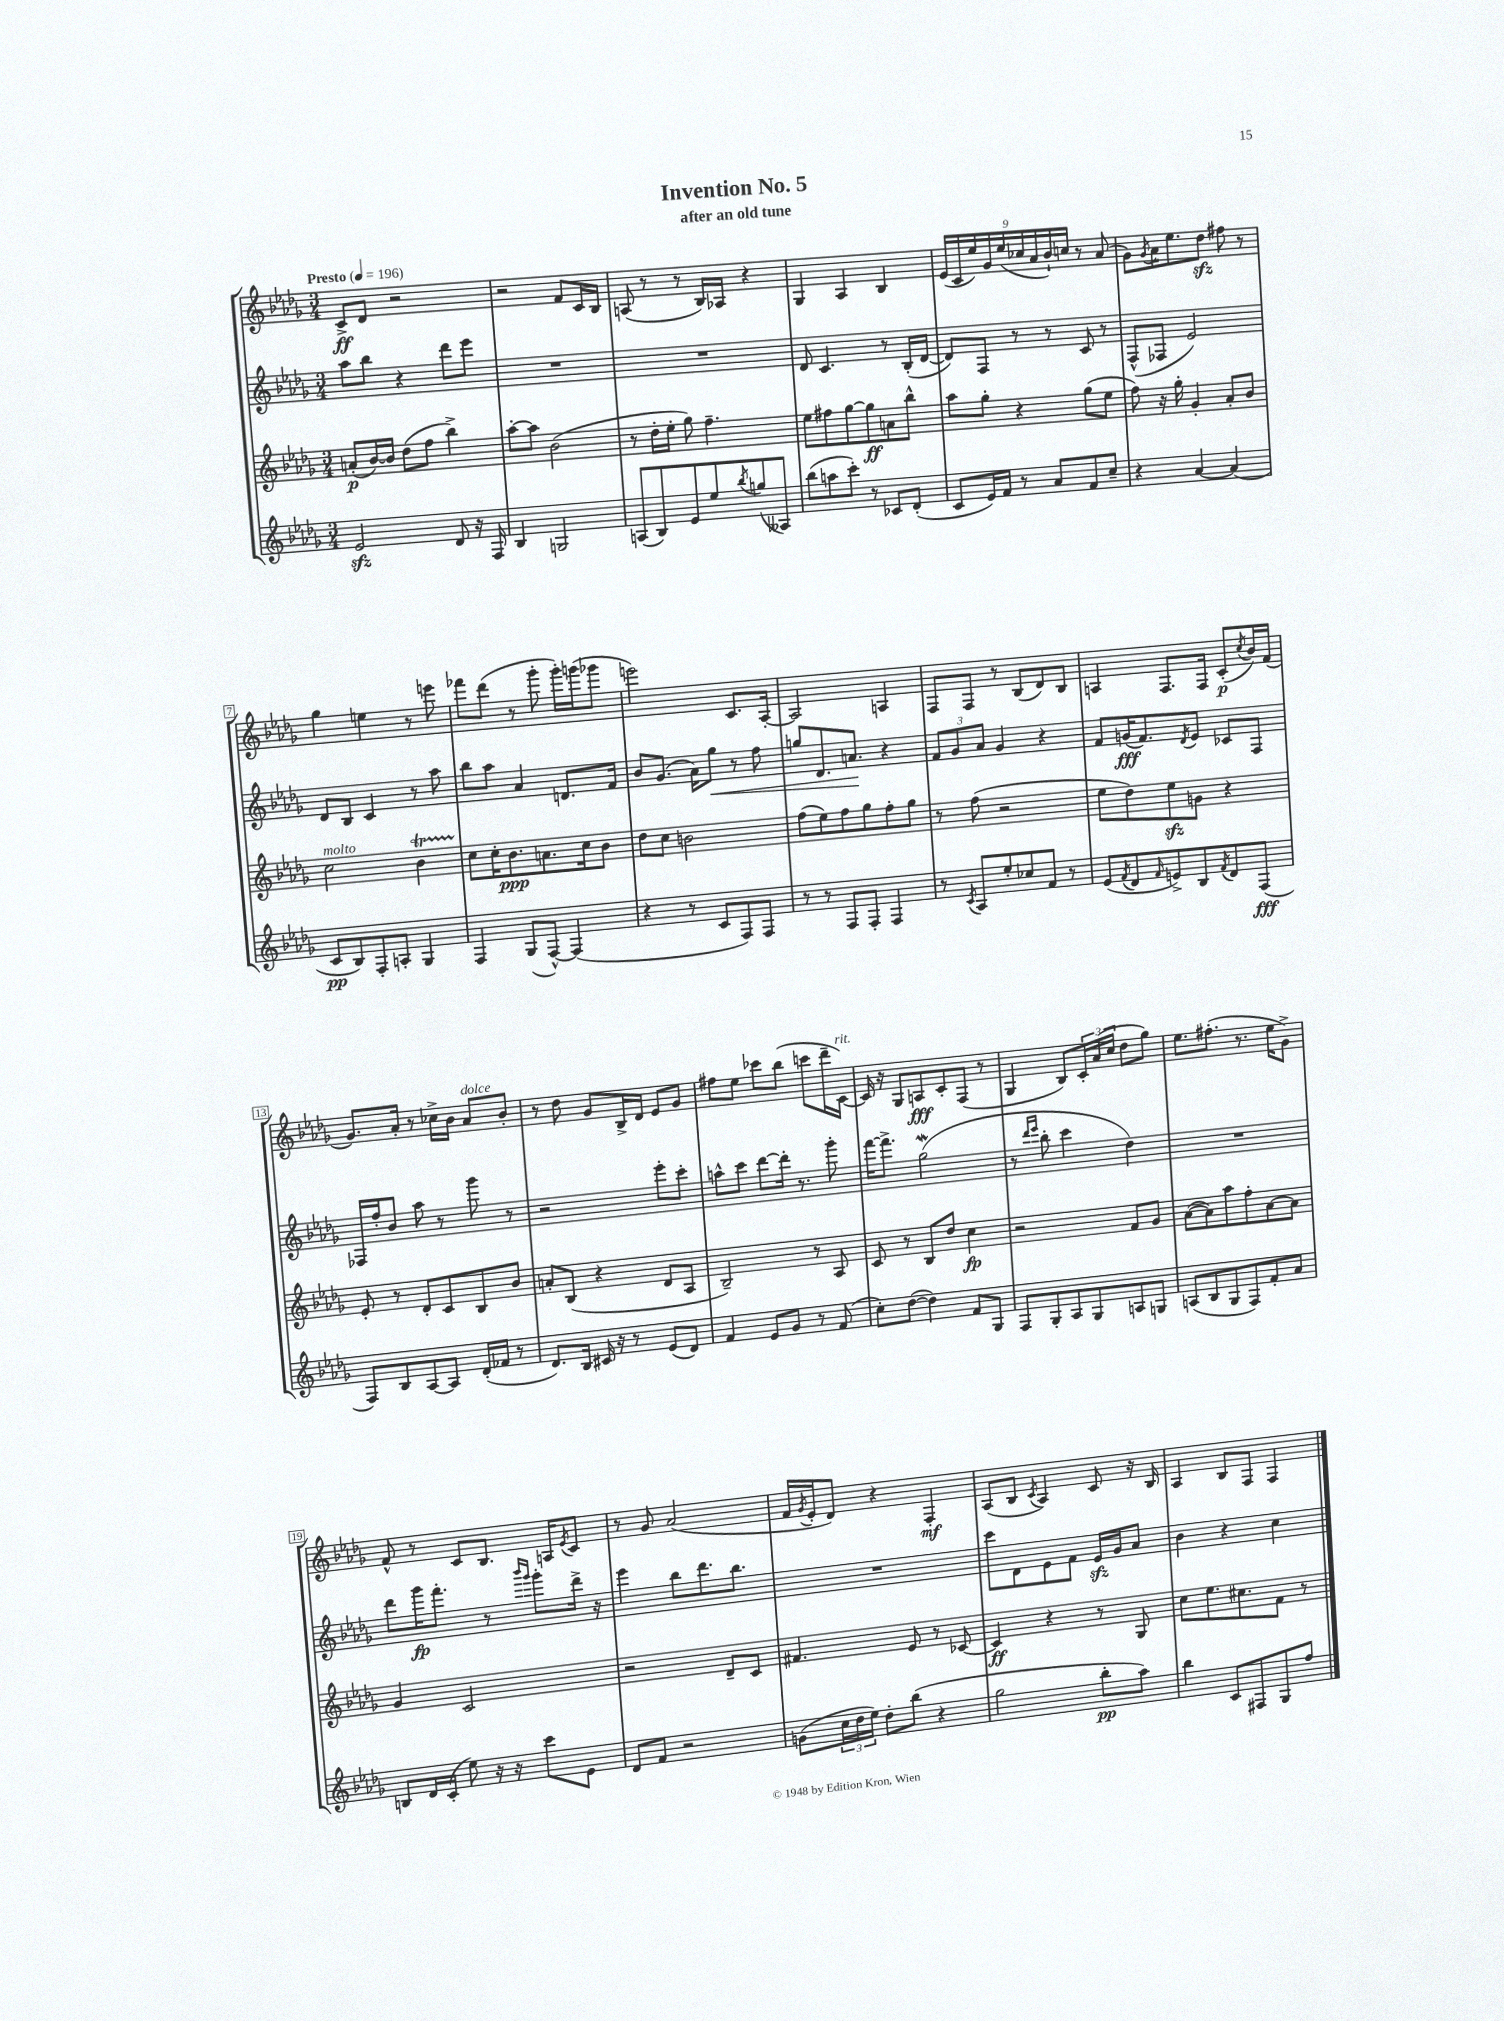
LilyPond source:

\header { title = "Invention No. 5" subtitle = "after an old tune" }
<<
\new StaffGroup <<
\new Staff = "s0" {
    \clef treble \key des \major \numericTimeSignature \time 3/4 \tempo "Presto" 4 = 196
    c'8->\ff des'8 r2 |
    r2 f'8 c'16 bes16 |
    a8( r8 r8 bes16) aes16 r4 |
    ges4 aes4 bes4 |
    \tuplet 9/8 { ees'16( c'16 ees''16) ges'16 ees''16( ces''16 aes'16 bes'16-!) c''16 } r8 aes'8( |
    ges'8) \acciaccatura { ges'8 } aes'16 ees''8. des''8\sfz fis''8 r8 |
    ges''4 e''4 r8 e'''8 |
    fes'''8 des'''8( r8 ges'''8-. ges'''16-.) g'''16( ges'''8 |
    e'''2) c'8. aes16~-. |
    aes2 a4 |
    f8 f8 r8 bes8( des'8) bes8 |
    a4 f8. f16 c'8-.\p( \acciaccatura { c''8 } bes'16) f'16( |
    ges'8.) aes'16-. r8 ces''16-> bes'16 aes'8^\markup { \italic "dolce" } bes'8-. |
    r8 des''8 ges'8 bes16-> des'16 ees'8 ges'8 |
    fis''8 ees''8 ces'''8 bes''8( c'''8 des'''16-- c'16~^\markup { \italic "rit." }) |
    c'16 r16 ges8 a8\fff c'8-. f8( r8 |
    ges4 bes8) \tuplet 3/2 { c'16-. aes'16( c''16 } des''8 ges''8) |
    ees''8. fis''8.-.( r8. ees''16 ges'8->) |
    f'8-^ r8 c'8 bes8. a16 \acciaccatura { ees'8 } c'8 |
    r8 ges'8 aes'2( |
    f'16 \acciaccatura { ges'8 } ees'16-. des'8) r4 f4-.\mf |
    aes8( bes8 \acciaccatura { c'8 } aes4) c'8 r16 bes16 |
    aes4 bes8 f8 f4 \bar "|." |
}
\new Staff = "s1" {
    \clef treble \key des \major \numericTimeSignature \time 3/4
    aes''8 bes''8 r4 des'''8 ees'''8 |
    R2. |
    R2. |
    des'8 c'4. r8 bes16-.( des'16~ |
    des'8) f8 r8 r8 c'8 r8 |
    f8-^( fes8 ees'2) |
    des'8 bes8 c'4 r8 aes''8 |
    bes''8 aes''8 aes'4 d'8. f'16 |
    bes'8 ges'8.( aes'16) ges''8\< r8 f''8 |
    g''8 des'8. a'8.\! r4 |
    \tuplet 3/2 { f'8 ges'8 aes'8 } ges'4 r4 |
    f'8 g'16\fff( f'8.) \acciaccatura { des'8 } ees'8 ces'8 f8 |
    fes16 f''16-. bes'8 aes''8 r8 ges'''8 r8 |
    r2 ees'''8-. c'''8-. |
    a''8-^ c'''8 des'''8~ des'''16-. r8. ges'''8-. |
    f'''16~ f'''8.-> ges''2\mordent( |
    r8 \grace { des'''16 ees'''16 } bes''8-. c'''4 des''4) |
    R2. |
    des'''8 ges'''16\fp f'''8.-. r8 \grace { bes'''16 ges'''16 } ges'''8-. des'''16-> r16 |
    ees'''4 bes''8 des'''8. bes''8. |
    R2. |
    c'''8 des'8 ees'8 f'8 ees'16\sfz ges'16 aes'8 |
    bes'4 r4 c''4 \bar "|." |
}
\new Staff = "s2" {
    \clef treble \key des \major \numericTimeSignature \time 3/4
    a'8-.\p( bes'16~) bes'16 des''8( f''8 bes''4->) |
    aes''8~-. aes''8 bes'2( |
    r8 des''16-. ees''16-. ges''8) f''4.-- |
    ees''8 fis''8 ges''8~ ges''8\ff a'8 bes''8-^ |
    aes''8 ges''8-. r4 ges''8( ees''8 |
    f''8) r16 ges''16-. ges'4-. aes'8-. bes'8 |
    c''2^\markup { \italic "molto" } bes'4\startTrillSpan |
    c''8\stopTrillSpan c''16-. bes'8.\ppp a'8. c''16 bes'8 |
    des''8 c''8 b'2 |
    f''8( ees''8) f''8 ges''8 f''8-. ges''8 |
    r8 f''8( r2 |
    ees''8 des''8) ees''8\sfz g'8 r4 |
    ees'8-. r8 des'8-. c'8 bes8 bes'8 |
    a'8-. bes8( r4 des'8 aes8 |
    bes2--) r8 aes8 |
    c'8 r8 bes8 des''8 c''4\fp |
    r2 f'8 ges'8 |
    aes'8~( aes'8) aes''8 f''8-. aes'8~ aes'8 |
    ges'4 c'2 |
    r2 des'8-- c'8 |
    fis'4. ees'8 r8 ces'8~ |
    ces'4\ff r4 r8 ges8 |
    c''8 ees''8. cis''8. f'8 r8 \bar "|." |
}
\new Staff = "s3" {
    \clef treble \key des \major \numericTimeSignature \time 3/4
    ees'2\sfz des'8 r16 f16 |
    bes4 g2 |
    a8( bes8) ees'8 ees''8 \acciaccatura { bes''8 } g''8( aeses8) |
    bes''8( a''8 c'''8-.) r8 ces'8 des'8-.( |
    c'8 ees'16) f'16 r8 aes'8 f'8 c''8-- |
    r4 aes'4~ aes'4( |
    c'8\pp bes8) f8-. a8-. ges4 |
    f4 ges8( f8~-^) f4( |
    r4 r8 c'8 f8) f8 |
    r8 r8 f8 f8-. f4 |
    r8 \acciaccatura { c'8 } aes8 ees''8-. ces''8 f'8 r8 |
    ees'8( \acciaccatura { f'8 } des'8 \grace { f'16 } e'8->) bes8 \acciaccatura { f'8 } des'8 f8\fff( |
    f8) bes8 aes8~ aes8 des'16-.( fes'16 r8 |
    des'8.) bes16 cis'16 r16 r8 ees'8( des'8) |
    f'4 ees'8 ges'8 r8 f'8( |
    c''8-.) des''8~( des''4) f'8 ges8 |
    f8 ges8-. aes8 ges8 a8 g8 |
    a8( bes8 ges8 f8) f'8-. aes'8 |
    b8 des'16 c'16-.( ees''8) r16 r16 c'''8 ees'8 |
    des'8 f'8 r2 |
    g'8( \tuplet 3/2 { c''16 des''16 ees''16) } des''8-. bes''8( r4 |
    ges''2 bes''8-.\pp aes''8) |
    bes''4 c'8 fis8 ges8 f''8 \bar "|." |
}
>>
>>
\layout { \context { \Score \override BarNumber.stencil = #(make-stencil-boxer 0.1 0.3 ly:text-interface::print) } }
